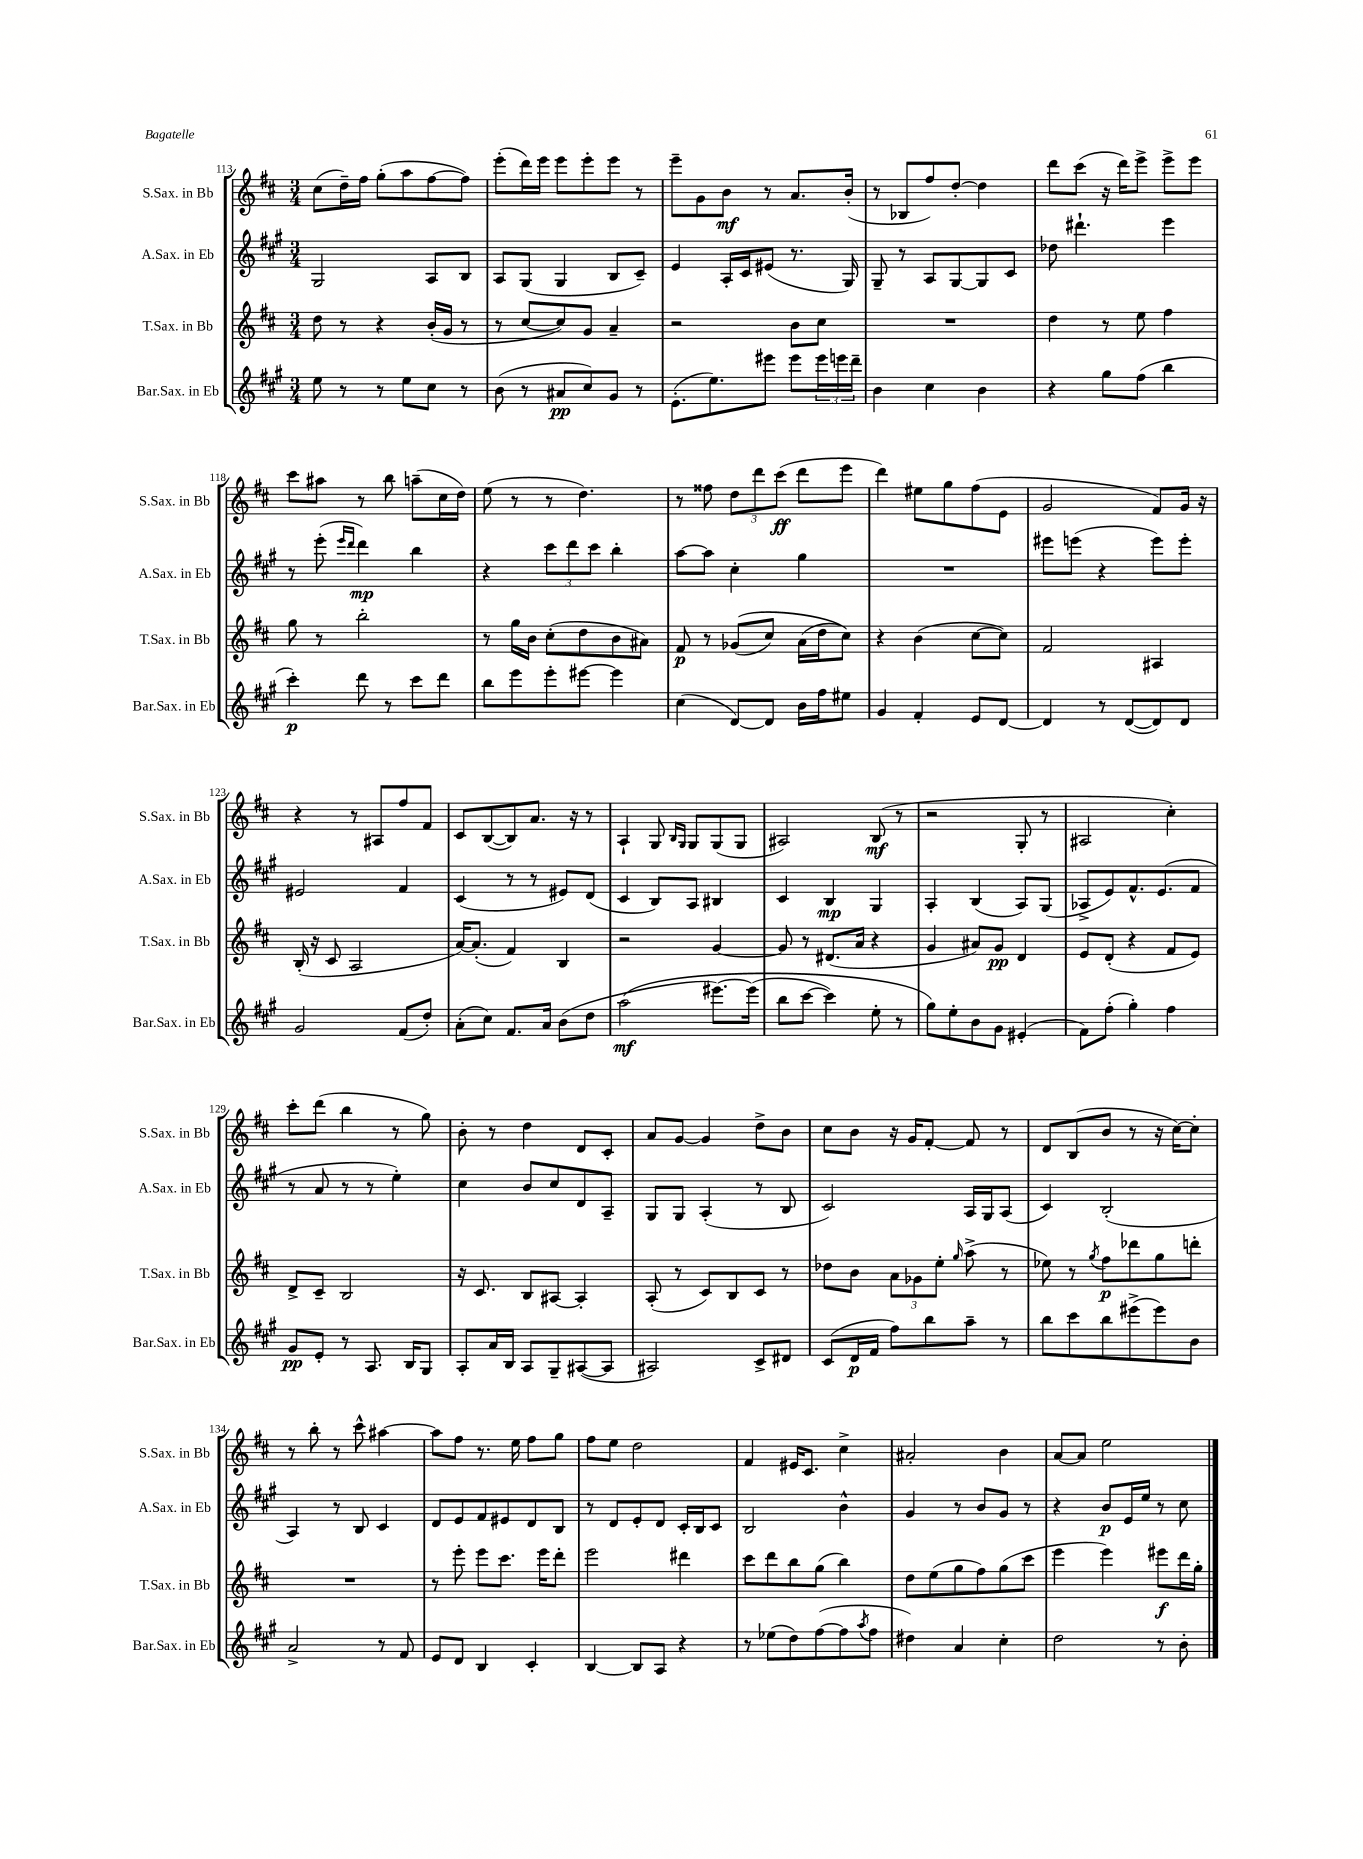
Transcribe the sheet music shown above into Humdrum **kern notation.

**kern	**dynam	**kern	**dynam	**kern	**dynam	**kern	**dynam
*part4	*part4	*part3	*part3	*part2	*part2	*part1	*part1
*staff4	*staff4	*staff3	*staff3	*staff2	*staff2	*staff1	*staff1
*I"Bar.Sax. in Eb	*	*I"T.Sax. in Bb	*	*I"A.Sax. in Eb	*	*I"S.Sax. in Bb	*
*I'Bar.Sax. in Eb	*	*I'T.Sax. in Bb	*	*I'A.Sax. in Eb	*	*I'S.Sax. in Bb	*
*clefG2	*	*clefG2	*	*clefG2	*	*clefG2	*
*k[f#c#g#]	*	*k[f#c#]	*	*k[f#c#g#]	*	*k[f#c#]	*
*M3/4	*	*M3/4	*	*M3/4	*	*M3/4	*
=113	=113	=113	=113	=113	=113	=113	=113
8ee\	.	8dd\	.	2G#/	.	(8cc#\L	.
8r	.	8r	.	.	.	16dd~\L)	.
.	.	.	.	.	.	16ff#\JJ	.
8r	.	4r	.	.	.	(8gg'\L	.
8ee\L	.	.	.	.	.	8aa\	.
8cc#\J	.	(16b'/LL	.	8A/L	.	[8ff#\	.
.	.	16g/JJ	.	.	.	.	.
8r	.	8r	.	8B/J	.	8ff#\J])	.
=114	=114	=114	=114	=114	=114	=114	=114
(8b\	.	8r	.	8A/L	.	(8eee'\L	.
8r	.	[8cc#/L	.	(8G#/J	.	16ddd\L)	.
.	.	.	.	.	.	16eee\JJ	.
8a#X/L	pp	8cc#/])	.	4G#/	.	8eee\L	.
8cc#/)	.	8g/J	.	.	.	8eee'\	.
8g#/J	.	4a~/	.	8B/L	.	8eee\J	.
8r	.	.	.	8c#~/J)	.	8r	.
=115	=115	=115	=115	=115	=115	=115	=115
(8.e'\L	.	2r	.	4e/	.	8eee~\L	.
.	.	.	.	.	.	8g\	.
8.ee\)	.	.	.	.	.	.	.
.	.	.	.	16A'/LL	.	8b\J	mf
.	.	.	.	16c#/J	.	.	.
8eee#X\J	.	.	.	(8e#X/J	.	8r	.
8eee#\L	.	8b\L	.	8.r	.	8.a/L	.
24eee#\L	.	8cc#\J	.	.	.	.	.
24eeen\	.	.	.	.	.	.	.
.	.	.	.	16G#/)	.	(16b'/Jk	.
24ddd~\JJ	.	.	.	.	.	.	.
=116	=116	=116	=116	=116	=116	=116	=116
4b\	.	2.r	.	8G#~/	.	8r	.
.	.	.	.	8r	.	8B-X/L	.
4cc#\	.	.	.	8A/L	.	8ff#/)	.
.	.	.	.	[8G#/	.	[8dd'/J	.
4b\	.	.	.	8G#/]	.	4dd\]	.
.	.	.	.	8c#/J	.	.	.
=117	=117	=117	=117	=117	=117	=117	=117
4r	.	4dd\	.	8dd-X\	.	8ddd\L	.
.	.	.	.	4.ddd#X`\	.	(8ccc#\J	.
8gg#\L	.	8r	.	.	.	16r	.
.	.	.	.	.	.	16ddd\KL)	.
(8ff#\J	.	8ee\	.	.	.	8eee^\J	.
4bb\	.	4ff#\	.	4eee\	.	8eee^\L	.
.	.	.	.	.	.	8eee\J	.
!!LO:LB:g=z
=118	=118	=118	=118	=118	=118	=118	=118
4ccc#'\)	p	8gg\	.	8r	.	8ccc#\L	.
.	.	8r	.	(8eee'\	.	8aa#X\J	.
.	.	.	.	16qqeee/LL	.	.	.
.	.	.	.	16qqddd/JJ	.	.	.
8ddd\	.	2bb'\	.	4ddd\)	mp	8r	.
8r	.	.	.	.	.	8bb\	.
8ccc#\L	.	.	.	4bb\	.	(8aan~\L	.
8ddd\J	.	.	.	.	.	16cc#\L	.
.	.	.	.	.	.	16dd\JJ)	.
=119	=119	=119	=119	=119	=119	=119	=119
8bb\L	.	8r	.	4r	.	(8ee\	.
8eee\	.	16gg\LL	.	.	.	8r	.
.	.	16b\JJ	.	.	.	.	.
8eee'\	.	(8cc#'\L	.	12ccc#\L	.	8r	.
.	.	.	.	12ddd\	.	.	.
[8eee#X\J	.	8dd\	.	.	.	4.dd\)	.
.	.	.	.	12ccc#\J	.	.	.
4eee#\]	.	8b\	.	4bb'\	.	.	.
.	.	8a#X\J)	.	.	.	.	.
=120	=120	=120	=120	=120	=120	=120	=120
(4cc#\	.	8f#/	p	[8aa\L	.	8r	.
.	.	8r	.	8aa\J]	.	8ff##X\	.
[8d/L)	.	((8g-X/L	.	4cc#'\	.	12dd\L	.
.	.	.	.	.	.	12ddd\	.
8d/J]	.	8cc#/J)	.	.	.	.	.
.	.	.	.	.	.	(12ccc#\J	ff
16b\LL	.	(16a\LL	.	4gg#\	.	8ddd\L	.
16ff#\J	.	16dd\J	.	.	.	.	.
8ee#X\J	.	8cc#\J))	.	.	.	8eee\J	.
=121	=121	=121	=121	=121	=121	=121	=121
4g#/	.	4r	.	2.r	.	4ddd\)	.
4f#'/	.	(4b\	.	.	.	8ee#X\L	.
.	.	.	.	.	.	8gg\	.
8e/L	.	[8cc#\L	.	.	.	(8ff#\	.
[8d/J	.	8cc#\J])	.	.	.	8e\J	.
=122	=122	=122	=122	=122	=122	=122	=122
4d/]	.	2f#/	.	8eee#X\L	.	2g/	.
.	.	.	.	(8eeen\J	.	.	.
8r	.	.	.	4r	.	.	.
([8d/L	.	.	.	.	.	.	.
8d/])	.	4A#X/	.	8eee\L)	.	8f#/L)	.
8d/J	.	.	.	8eee'\J	.	16g/Jk	.
.	.	.	.	.	.	16r	.
!!LO:LB:g=z
=123	=123	=123	=123	=123	=123	=123	=123
2g#/	.	(16B'/	.	2e#X/	.	4r	.
.	.	16r	.	.	.	.	.
.	.	8c#/	.	.	.	.	.
.	.	2A/	.	.	.	8r	.
.	.	.	.	.	.	8A#X/L	.
(8f#/L	.	.	.	4f#/	.	8ff#/	.
8dd'/J)	.	.	.	.	.	8f#/J	.
=124	=124	=124	=124	=124	=124	=124	=124
(8a'\L	.	[16a/KL)	.	(4c#/	.	8c#/L	.
.	.	(8.a'/J]	.	.	.	.	.
8cc#\J)	.	.	.	.	.	([8B/	.
8.f#/L	.	4f#/)	.	8r	.	8B/])	.
.	.	.	.	8r	.	8.a/J	.
16a/Jk	.	.	.	.	.	.	.
(8b\L	.	4B/	.	8e#X/L)	.	.	.
.	.	.	.	.	.	16r	.
8dd\J	.	.	.	(8d/J	.	8r	.
=125	=125	=125	=125	=125	=125	=125	=125
(2aa\	mf	2r	.	4c#/	.	4A`/	.
.	.	.	.	8B/L)	.	8G/	.
.	.	.	.	.	.	16qqB/LL	.
.	.	.	.	.	.	16qqG/JJ	.
.	.	.	.	8A/J	.	8G/L	.
[8.eee#X\L)	.	[4g/	.	4B#X/	.	(8G/	.
.	.	.	.	.	.	8G/J	.
(16eee#\Jk]	.	.	.	.	.	.	.
=126	=126	=126	=126	=126	=126	=126	=126
8bb\L	.	8g/]	.	4c#/	.	2A#X/)	.
[8ccc#\J	.	8r	.	.	.	.	.
4ccc#\])	.	(8.d#X/L	.	4B/	mp	.	.
.	.	16a/Jk	.	.	.	.	.
8ee'\	.	4r	.	4G#/	.	(8B/	mf
8r	.	.	.	.	.	8r	.
=127	=127	=127	=127	=127	=127	=127	=127
8gg#\L)	.	4g/	.	4A'/	.	2r	.
8ee'\	.	.	.	.	.	.	.
8b\	.	8a#X/L)	.	(4B/	.	.	.
8g#\J	.	8g/J	pp	.	.	.	.
(4e#X'/	.	4d/	.	8A/L)	.	8G'/	.
.	.	.	.	(8G#/J	.	8r	.
=128	=128	=128	=128	=128	=128	=128	=128
8f#\L)	.	8e/L	.	8A-X^/L	.	2A#X/	.
(8ff#'\J	.	(8d'/J	.	8e/)	.	.	.
4gg#'\)	.	4r	.	8.f#^^/	.	.	.
.	.	.	.	(8.e/	.	.	.
4ff#\	.	8f#/L	.	.	.	4cc#'\)	.
.	.	8e/J)	.	8f#/J	.	.	.
!!LO:LB:g=z
=129	=129	=129	=129	=129	=129	=129	=129
8g#/L	pp	8d^/L	.	8r	.	8ccc#'\L	.
8e'/J	.	8c#~/J	.	8a/	.	(8ddd\J	.
8r	.	2B/	.	8r	.	4bb\	.
8.A/	.	.	.	8r	.	.	.
.	.	.	.	4ee'\)	.	8r	.
16B/KL	.	.	.	.	.	.	.
8G#/J	.	.	.	.	.	8gg\)	.
=130	=130	=130	=130	=130	=130	=130	=130
8A'/L	.	16r	.	4cc#\	.	8b'\	.
.	.	8.c#/	.	.	.	.	.
16a/L	.	.	.	.	.	8r	.
16B/JJ	.	.	.	.	.	.	.
8A/L	.	8B/L	.	8b/L	.	4dd\	.
8G#~/	.	[8A#X/J	.	8cc#/	.	.	.
([8A#X/	.	4A#'/]	.	8d/	.	8d/L	.
8A#/J]	.	.	.	8A~/J	.	8c#'/J	.
=131	=131	=131	=131	=131	=131	=131	=131
2A#X/)	.	(8A'/	.	8G#/L	.	8a/L	.
.	.	8r	.	8G#/J	.	[8g/J	.
.	.	8c#/L)	.	(4A'/	.	4g/]	.
.	.	8B/	.	.	.	.	.
8c#^/L	.	8c#/J	.	8r	.	8dd^\L	.
8d#X/J	.	8r	.	8B/	.	8b\J	.
=132	=132	=132	=132	=132	=132	=132	=132
(8c#/L	.	8dd-X\L	.	2c#/)	.	8cc#\L	.
16d/L	p	8b\J	.	.	.	8b\J	.
16f#/JJ	.	.	.	.	.	.	.
8ff#\L)	.	12a\L	.	.	.	16r	.
.	.	.	.	.	.	16g/KL	.
.	.	12g-X\	.	.	.	.	.
8bb\	.	.	.	.	.	[8f#'/J	.
.	.	12ee'\J	.	.	.	.	.
.	.	16qqgg/	.	.	.	.	.
8aa~\J	.	(8aa^\	.	16A/LL	.	8f#/]	.
.	.	.	.	16G#/J	.	.	.
8r	.	8r	.	(8A/J	.	8r	.
=133	=133	=133	=133	=133	=133	=133	=133
8bb\L	.	8ee-X\)	.	4c#/)	.	8d/L	.
8ccc#\	.	8r	.	.	.	(8B/	.
.	.	8qgg/	.	.	.	.	.
8bb\	.	8ff#\L	p	(2B'/	.	8b/J	.
(8eee#X^\	.	8ddd-X\	.	.	.	8r	.
8eee#\)	.	8gg\	.	.	.	16r	.
.	.	.	.	.	.	[16cc#\KL)	.
8b\J	.	8dddn'\J	.	.	.	8cc#'\J]	.
!!LO:LB:g=z
=134	=134	=134	=134	=134	=134	=134	=134
2a^/	.	2.r	.	4A/)	.	8r	.
.	.	.	.	.	.	8bb'\	.
.	.	.	.	8r	.	8r	.
.	.	.	.	8B/	.	8ccc#^^\	.
8r	.	.	.	4c#/	.	[4aa#X\	.
8f#/	.	.	.	.	.	.	.
=135	=135	=135	=135	=135	=135	=135	=135
8e/L	.	8r	.	8d/L	.	8aa#\L]	.
8d/J	.	8eee'\	.	8e/	.	8ff#\J	.
4B/	.	8eee\L	.	8f#/	.	8.r	.
.	.	8.ccc#\J	.	8e#X/	.	.	.
.	.	.	.	.	.	16ee\	.
4c#'/	.	.	.	8d/	.	8ff#\L	.
.	.	16eee\KL	.	.	.	.	.
.	.	8ddd'\J	.	8B/J	.	8gg\J	.
=136	=136	=136	=136	=136	=136	=136	=136
[4B/	.	2eee\	.	8r	.	8ff#\L	.
.	.	.	.	8d/L	.	8ee\J	.
8B/L]	.	.	.	8e'/	.	2dd\	.
8A/J	.	.	.	8d/J	.	.	.
4r	.	4ddd#X\	.	16c#'/LL	.	.	.
.	.	.	.	16B/J	.	.	.
.	.	.	.	8c#/J	.	.	.
=137	=137	=137	=137	=137	=137	=137	=137
8r	.	8ccc#\L	.	2B/	.	4f#/	.
(8ee-X\L	.	8ddd\	.	.	.	.	.
8dd\)	.	8bb\	.	.	.	16e#X/KL	.
.	.	.	.	.	.	8.c#/J	.
([8ff#\	.	(8gg\J	.	.	.	.	.
8ff#\]	.	4bb\)	.	4b^^\	.	4cc#^\	.
8qaa/	.	.	.	.	.	.	.
8ff#\J	.	.	.	.	.	.	.
=138	=138	=138	=138	=138	=138	=138	=138
4dd#X\)	.	8dd\L	.	4g#/	.	2a#X'/	.
.	.	(8ee\	.	.	.	.	.
4a/	.	8gg\	.	8r	.	.	.
.	.	8ff#\)	.	8b/L	.	.	.
4cc#'\	.	(8gg\	.	8g#/J	.	4b\	.
.	.	8ccc#\J	.	8r	.	.	.
=139	=139	=139	=139	=139	=139	=139	=139
2dd\	.	4eee\	.	4r	.	[8a/L	.
.	.	.	.	.	.	8a/J]	.
.	.	4eee\)	.	8b/L	p	2ee\	.
.	.	.	.	16e/L	.	.	.
.	.	.	.	16ee/JJ	.	.	.
8r	.	8eee#X\L	f	8r	.	.	.
8b'\	.	16ddd\L	.	8cc#\	.	.	.
.	.	16gg'\JJ	.	.	.	.	.
==	==	==	==	==	==	==	==
*-	*-	*-	*-	*-	*-	*-	*-
